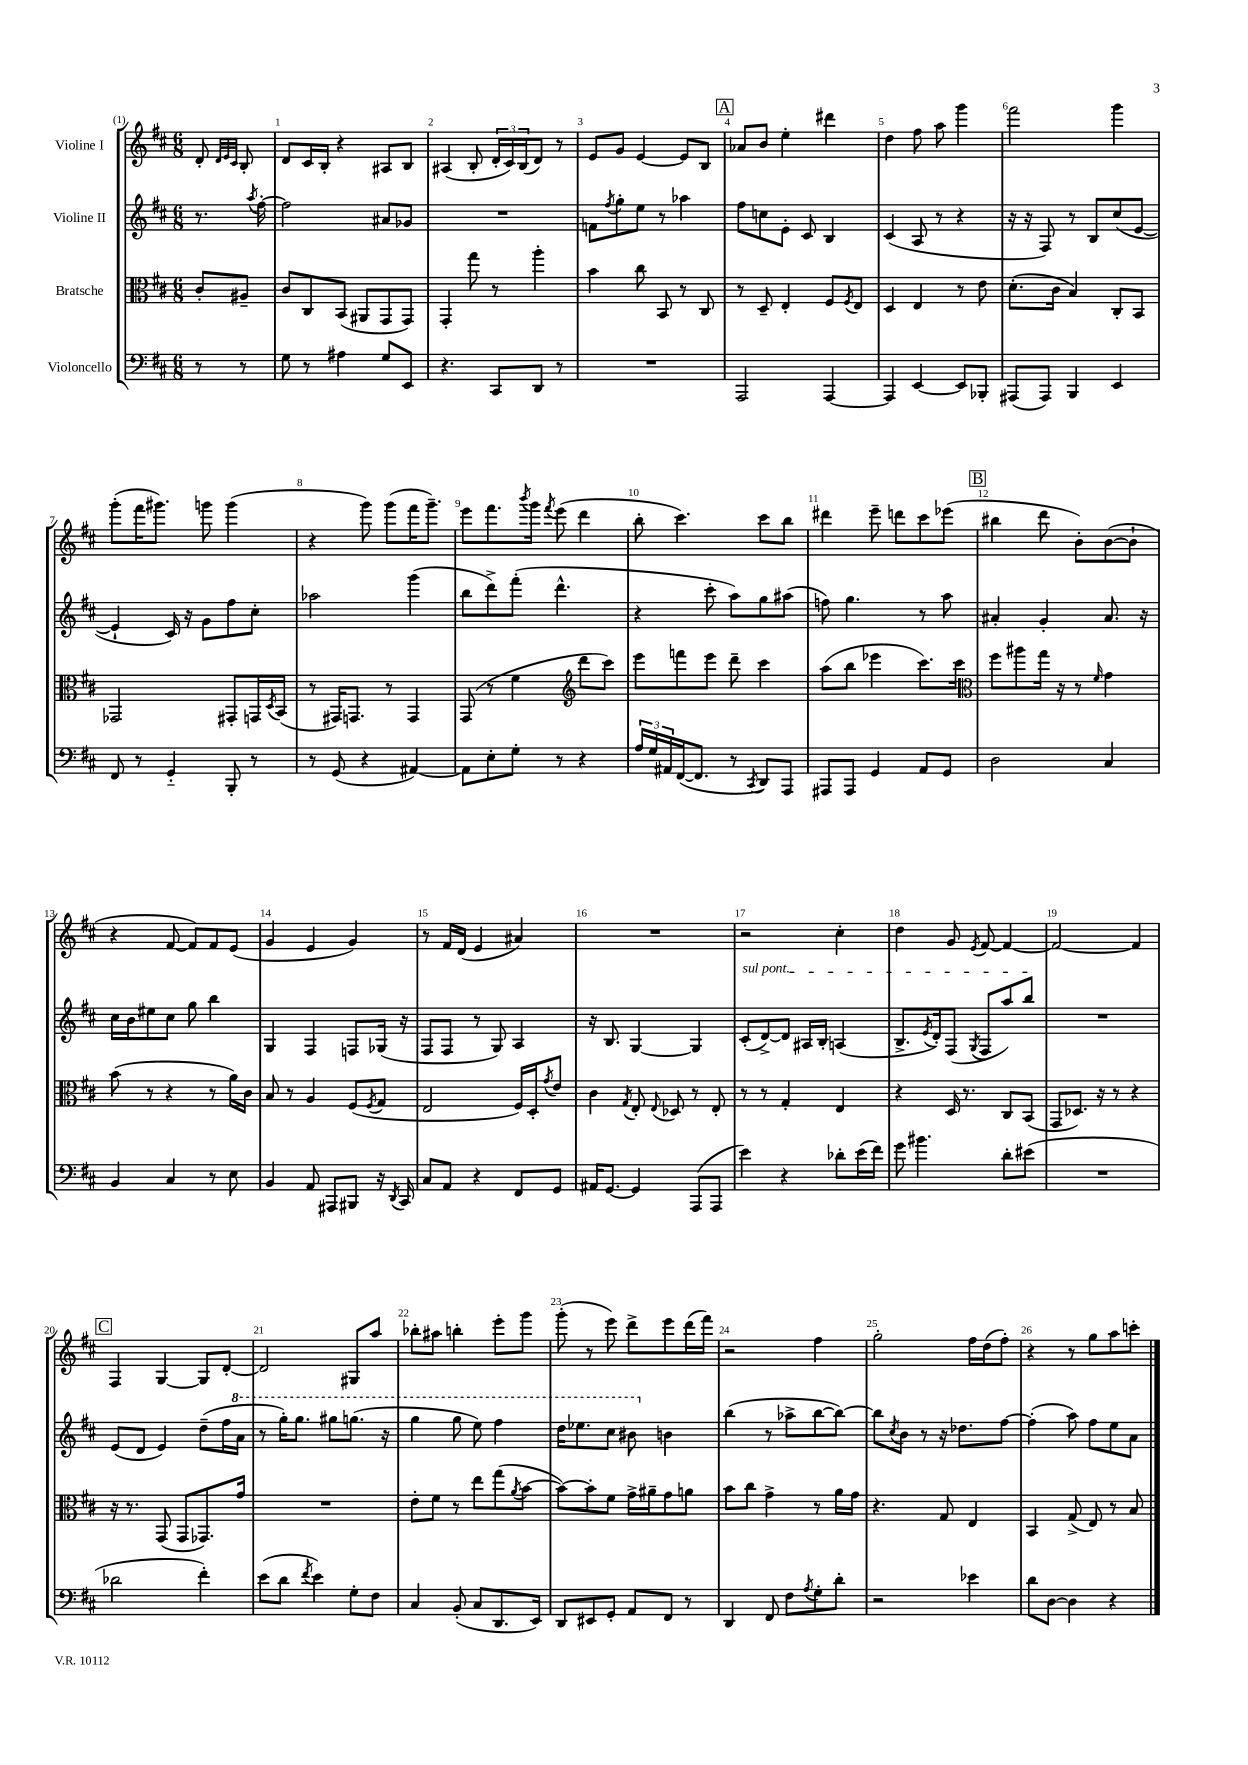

**kern	**kern	**kern	**kern
*part4	*part3	*part2	*part1
*staff4	*staff3	*staff2	*staff1
*I"Violoncello	*I"Bratsche	*I"Violine II	*I"Violine I
*clefF4	*clefC3	*clefG2	*clefG2
*k[f#c#]	*k[f#c#]	*k[f#c#]	*k[f#c#]
*M6/8	*M6/8	*M6/8	*M6/8
=	=	=	=
8r	8c#'/L	8.r	8d'/
.	.	.	32qqd/LLL
.	.	.	32qqe/
.	.	.	32qqc#/JJJ
8r	8A#X~/J	.	8B'/
.	.	8qaa/	.
.	.	[16ff#'\	.
=1	=1	=1	=1
8G\	8c#/L	2ff#\]	8d/L
8r	8C#/	.	16c#/L
.	.	.	16B'/JJ
4A#X\	(8BB/J	.	4r
.	8AA#X/L	.	.
8G/L	8GG/	8a#X/L	8A#X/L
8EE/J	8GG/J)	8g-X/J	8B/J
=2	=2	=2	=2
4.r	4GG'/	2.r	(4A#X/
.	8gg\	.	8B'/
8CC#/L	8r	.	24d'/LL
.	.	.	24c#/)
.	.	.	(24B/J
8DD/J	4aa'\	.	8d/J)
8r	.	.	8r
=3	=3	=3	=3
2.r	4b\	8fn\L	8e/L
.	.	8qff#/	.
.	.	8gg'\	8g/J
.	8cc#\	8ee\J	[4e/
.	8BB/	8r	.
.	8r	4aa-X\	8e/L]
.	8C#/	.	8B/J
!!LO:REH:place=s1:t=A
=4	=4	=4	=4
2AAA/	8r	8ff#\L	8a-X/L
.	8D~/	8ccn\	8b/J
.	4E'/	8e'\J	4ee'\
.	.	8c#/	.
[4AAA/	8F#/L	4B/	4ddd#X\
.	8qF#/	.	.
.	8E/J	.	.
=5	=5	=5	=5
4AAA/]	4D/	(4c#/	4dd\
[4EE/	4E/	8A/	8ff#\
.	.	8r	8aa\
8EE/L]	8r	4r	4ggg\
8BBB-X'/J	8e\	.	.
=6	=6	=6	=6
(8AAA#X/L	(8.d'\L	16r	2fff#\
.	.	16r	.
8AAA#/J)	.	8F#/)	.
.	16c#\Jk	.	.
4BBB/	4B/)	8r	.
.	.	8B/L	.
4EE/	8C#'/L	(8cc#/	4ggg\
.	8BB/J	[8e/J	.
!!LO:LB:g=z
=7	=7	=7	=7
8FF#/	2GG-X/	4e`/]	(8ggg'\L
8r	.	.	16fff#\K
.	.	.	8.ggg#X\J)
4GG/	.	16c#/)	.
.	.	16r	.
.	.	8g\L	8gggn\
8BBB'/	8GG#X'/L	8ff#\	(4ggg\
8r	16GGn/L	8cc#'\J	.
.	8qD/	.	.
.	(16BB/JJ	.	.
=8	=8	=8	=8
8r	8r	2aa-X\	4r
(8GG/	16GG#X/KL)	.	.
.	8.GGn/J	.	.
4r	.	.	8ggg\)
.	8r	.	(8ggg\L
[4AA#X/)	4GG/	(4ggg\	16fff#\K
.	.	.	8.ggg~\J)
=9	=9	=9	=9
8AA#\L]	(8GG/	8bb\L	8eee\L
8E'\	8r	8ddd^\)	8.fff#\
8G'\J	4f#\	(8fff#'\J	.
.	.	.	8qbbb/
.	.	.	16ggg\Jk
.	.	.	8qfff#/
8r	.	4.ddd^^\	(8eee\
*	*clefG2	*	*
4r	8ddd\L	.	4ddd\
.	8ccc#\J)	.	.
=10	=10	=10	=10
24A/LL	8eee\L	4r	8bb'\
24G/	.	.	.
24AA#X/	.	.	.
([16FF#/J	8fffn\	.	4.ccc#\)
8.FF#/J]	.	.	.
.	8eee\J	8ccc#'\	.
8r	8ddd~\	8aa\L)	.
8qCC#/	.	.	.
8DD/L)	4ccc#\	8gg\	8ccc#\L
8AAA/J	.	(8aa#X\J	8bb\J
=11	=11	=11	=11
8AAA#X/L	(8aa\L	8ffn\)	4ddd#X\
8AAA#/J	8bb\J	4.gg\	.
4GG/	4eee-X\	.	8eee~\
.	.	.	8dddn\L
8AA/L	8.ccc#\L)	8r	8ccc#\
8GG/J	.	8aa\	(8eee-X\J
.	16ccc#\Jk	.	.
!!LO:REH:place=s1:t=B
=12	=12	=12	=12
*	*clefC3	*	*
2D\	8ff#\L	4a#X'/	4bb#X\
.	8aa#X\	.	.
.	16gg\Jk	4g'/	8ddd\
.	16r	.	.
.	8r	.	8b'\L)
.	16qqf#/	.	.
4C#/	4g\	8.a#/	([8b\
.	.	.	8b`\J]
.	.	16r	.
!!LO:LB:g=z
=13	=13	=13	=13
4BB/	(8b\	16cc#\LL	4r
.	.	16b\J	.
.	8r	8ee#X\	.
4C#/	4r	8cc#\J	[8f#/
.	.	8gg\	8f#/L])
8r	8r	4bb\	8f#/
8E\	16a\LL)	.	(8e/J
.	16c#\JJ	.	.
=14	=14	=14	=14
4BB/	8B/	4G/	4g/
.	8r	.	.
8AA/	4A/	4F#/	4e/
8AAA#X/L	.	.	.
8BBB#X/J	(8F#/L	8Fn/L	4g/)
.	8qF#/	.	.
16r	8G/J	(16G-X/Jk	.
8qDD/	.	.	.
16CC#/	.	16r	.
=15	=15	=15	=15
8C#/L	2E/	8F#/L	8r
8AA/J	.	8F#/J	16f#/LL
.	.	.	(16d/JJ
4r	.	8r	4e/
.	.	8G/)	.
8FF#/L	16F#/LL)	4A/	4a#X/)
.	16D'/J	.	.
.	8qg/	.	.
8GG/J	8e/J	.	.
=16	=16	=16	=16
16AA#X/KL	4c#\	16r	2.r
[8.GG/J	.	8.B/	.
.	8qG/	.	.
4GG/]	8E'/	[4G/	.
.	8qqE/	.	.
.	8D-X/	.	.
(8AAA/L	8r	4G/]	.
8AAA/J	8E'/	.	.
=17	=17	=17	=17
!	!	!LO:TX:a:i:t=sul pont.	!
4e\)	8r	(8c#'/L	2r
.	8r	[8d^/)	.
4r	4G'/	8d/J]	.
.	.	16A#X/LL	.
.	.	16B'/JJ	.
8d-X'\L	4E/	(4An/	4cc#'\
(16e\L	.	.	.
16f#\JJ)	.	.	.
=18	=18	=18	=18
8g\	4r	8.B^/L	4dd\
4.b#X\	.	.	.
.	.	8qe/	.
.	.	16d'/k)	.
.	16D/	(8F#/J	8g/
.	8.r	.	.
.	.	8qG/	8qe/
.	.	8F#/L	[8f#/
8d'\L	8C#/L	8aa/)	4f#/_
(8e#X\J	(8BB/J	8bb/J	.
=19	=19	=19	=19
2.r	8GG/L	2.r	2f#/_
.	8.D-X/J)	.	.
.	16r	.	.
.	8r	.	.
.	4r	.	4f#/]
!!LO:LB:g=z
!!LO:REH:place=s1:t=C
=20	=20	=20	=20
2d-X\	16r	(8e/L	4F#/
.	8.r	.	.
.	.	8d/J	.
.	(8GG/	4e/)	[4G/
.	8GG/L	.	.
4f#'\)	8.GG-X/)	(8dd~\L	8G/L]
.	.	16ff#\L	[8d'/J
*	*	*8va	*
.	16g/Jk	16aa\JJ	.
=21	=21	=21	=21
(8e\L	2.r	8r	2d/]
8d\J	.	16ggg'\KL)	.
.	.	8.ggg\J	.
8qf#/	.	.	.
4e\)	.	.	.
.	.	8ggg#X\L	.
8G'\L	.	(8.gggn\J	8G#X/L
8F#\J	.	.	8aa/J
.	.	16r	.
=22	=22	=22	=22
4C#/	8e'\L	4ggg\	8bb-X'\L
.	8f#\J	.	8aa#X\J
(8BB'/	8r	8ggg\	4bbn'\
8C#/L	8ee\L	8eee\)	.
8.DD/	(8gg\	4fff#\	8eee'\L
.	8qa/	.	.
.	[8b\J	.	8ggg\J
16EE/Jk)	.	.	.
=23	=23	=23	=23
8DD/L	8b\L_)	16ddd\KL	(8ggg'\
.	.	8.eee-X\	.
8EE#X/	8b'\]	.	8r
8GG'/J	8f#\J	8ccc#\J	8eee\)
8AA/L	16g^\LL	8bb#X\	8ddd^\L
.	16a#X~\J	.	.
*	*	*X8va	*
8FF#/J	8g\	4bn\	8eee\
8r	8an\J	.	(16ddd\L
.	.	.	16fff#\JJ)
=24	=24	=24	=24
4DD/	8b\L	(4bb\	2r
.	8cc#\J	.	.
8FF#/	4g^\	8r	.
8F#\L	.	8aa-X^\L	.
8qA/	.	.	.
8G'\	8r	[8bb\	4ff#\
8d'\J	16a\LL	8bb\J_)	.
.	16g\JJ	.	.
=25	=25	=25	=25
2r	4.r	8bb\L]	2gg'\
.	.	8qcc#/	.
.	.	8b\J	.
.	.	8r	.
.	8G/	16r	.
.	.	8.dd-X\L	.
4e-X\	4E/	.	16ff#\LL
.	.	.	(16dd\J
.	.	[8ff#\J	8ff#'\J)
=26	=26	=26	=26
8d\L	4BB/	(4ff#'\]	4r
[8D\J	.	.	.
4D\]	(8G^/	8aa\)	8r
.	8E/)	8ff#\L	8gg\L
4r	8r	8ee\	8aa\
.	8B/	8a\J	8cccn'\J
==	==	==	==
*-	*-	*-	*-
